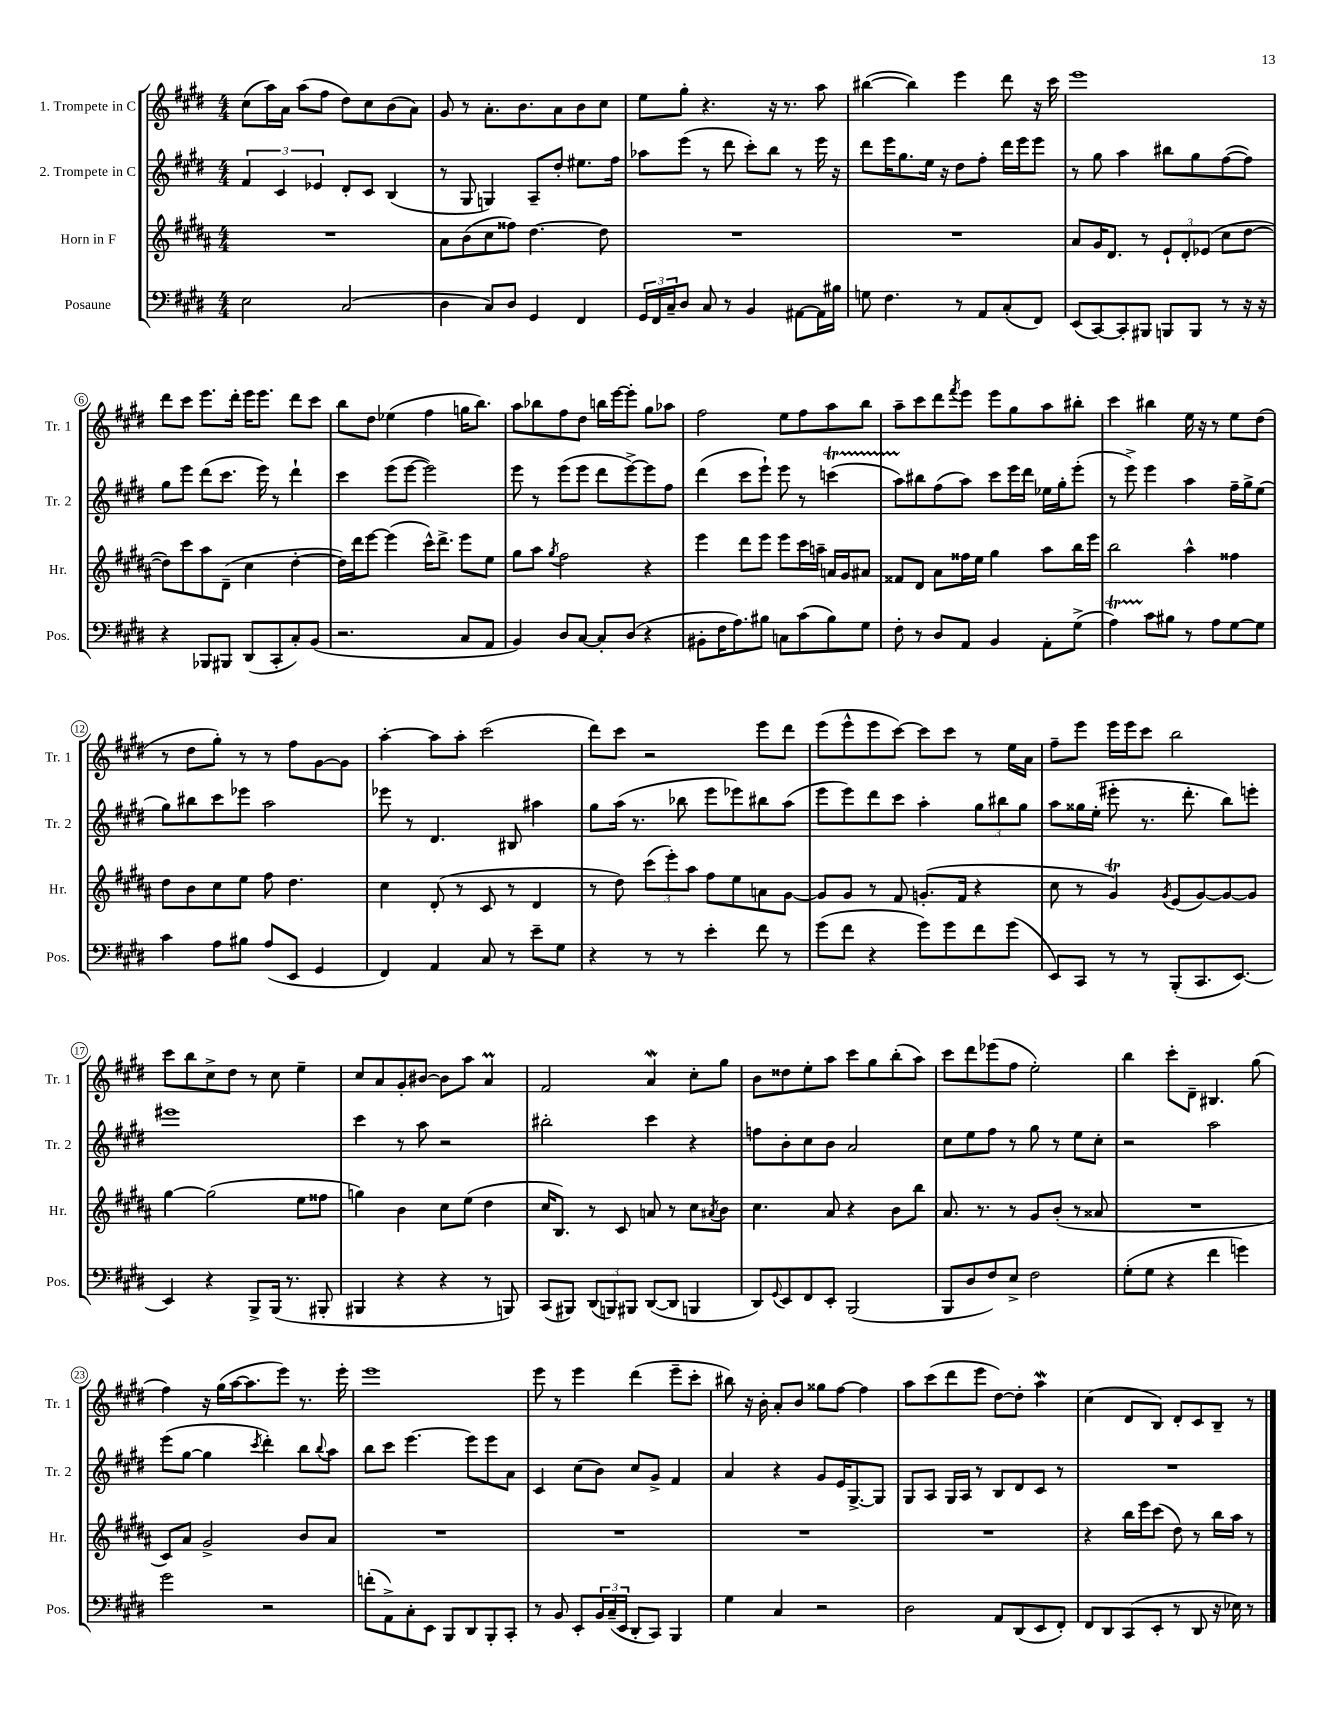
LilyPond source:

<<
\new StaffGroup <<
\new Staff = "s0" \with { instrumentName = "1. Trompete in C" shortInstrumentName = "Tr. 1" } {
    \clef treble \key e \major \numericTimeSignature \time 4/4
    cis''8( a''16) a'16 a''8( fis''8 dis''8) cis''8 b'8( a'8) |
    gis'8 r8 a'8.-. b'8. a'8 b'8 cis''8 |
    e''8 gis''8-. r4. r16 r8. a''8 |
    bis''4~( bis''4) e'''4 dis'''8 r16 cis'''16 |
    e'''1 |
    dis'''8 cis'''8 e'''8. dis'''16-. e'''16 e'''8. dis'''8 cis'''8 |
    b''8 dis''8 ees''4( fis''4 g''16 b''8.) |
    a''8 bes''8 fis''8 dis''8 b''16 e'''16~ e'''8-. gis''8 aes''8 |
    fis''2 e''8 fis''8 a''8 b''8 |
    a''8-- cis'''8 dis'''8 \acciaccatura { fis'''8 } e'''8 e'''8 gis''8 a''8 bis''8-. |
    cis'''4 bis''4 e''16 r16 r8 e''8 dis''8( |
    r8 dis''8 gis''8-.) r8 r8 fis''8 gis'8~ gis'8 |
    a''4~-. a''8 a''8-. cis'''2( |
    dis'''8) cis'''8 r2 e'''8 dis'''8 |
    e'''8( e'''8-^ e'''8 cis'''8~) cis'''8 cis'''8 r8 e''16 a'16 |
    fis''8-- e'''8 e'''16 e'''16 cis'''8 b''2 |
    cis'''8 b''8 cis''8-> dis''8 r8 cis''8 e''4-- |
    cis''8 a'8 gis'8-. bis'8~ bis'8 a''8 a'4\prall |
    fis'2 a'4\mordent cis''8-. gis''8 |
    b'8 disis''8 e''8-. a''8 cis'''8 gis''8 b''8-.( a''8) |
    cis'''8 dis'''8 ees'''8( fis''8 e''2-.) |
    b''4 cis'''8-. dis'8-- bis4. gis''8( |
    fis''4) r16 gis''16( a''16~ a''8. e'''8) r8. e'''16-. |
    e'''1 |
    e'''8 r8 e'''4 dis'''4( e'''8-- cis'''8-. |
    bis''8) r16 b'16-. a'8-. b'8 gisis''8 fis''8~ fis''4 |
    a''8 cis'''8( dis'''8 e'''8 dis''8~) dis''8-. a''4\mordent |
    cis''4( dis'8 b8) dis'8-. cis'8 b8-- r8 \bar "|." |
}
\new Staff = "s1" \with { instrumentName = "2. Trompete in C" shortInstrumentName = "Tr. 2" } {
    \clef treble \key e \major \numericTimeSignature \time 4/4
    \tuplet 3/2 { fis'4 cis'4 ees'4 } dis'8-. cis'8 b4( |
    r8 gis8 g4) a8-- dis''8-. eis''8. fis''16 |
    aes''8 e'''8( r8 dis'''8 cis'''8-.) b''8 r8 e'''16 r16 |
    dis'''8 e'''16 gis''8. e''16 r16 dis''8 fis''8-. dis'''16 e'''16 e'''8 |
    r8 gis''8 a''4 bis''8 gis''8 fis''8~( fis''8) |
    gis''8 e'''8 dis'''8( cis'''8. e'''16) r8 dis'''4-! |
    cis'''4 e'''8( e'''8~ e'''2) |
    e'''8 r8 e'''8( e'''8 dis'''8 e'''8~->) e'''8 fis''8 |
    dis'''4( cis'''8 e'''8-!) e'''8 r8 c'''4\startTrillSpan( |
    a''8) bis''8\stopTrillSpan fis''8( a''8) cis'''8 e'''16 dis'''16 ees''16 gis''16-. e'''8-.( |
    r8 e'''8->) e'''4 a''4 fis''16-- gis''16-> e''8( |
    gis''8) bis''8 cis'''8 ees'''8 a''2 |
    ees'''8 r8 dis'4. bis8 ais''4 |
    gis''8 a''16( r8. bes''8 e'''8 ees'''8) bis''8 a''8( |
    e'''8 e'''8) dis'''8 cis'''8 a''4-. \tuplet 3/2 { gis''8 bis''8 gis''8 } |
    a''8 gisis''16 e''16-.( eis'''8-. r8. dis'''8.-. b''8) e'''8-. |
    eis'''1 |
    cis'''4 r8 a''8 r2 |
    bis''2-. cis'''4 r4 |
    f''8 b'8-. cis''8 b'8 a'2 |
    cis''8 e''8 fis''8 r8 gis''8 r8 e''8 cis''8-. |
    r2 a''2 |
    e'''8( gis''8~ gis''4 \acciaccatura { cis'''8 } dis'''4-.) b''8 \appoggiatura { b''8 } a''8 |
    b''8 cis'''8 e'''4.~ e'''8 e'''8 a'8 |
    cis'4 cis''8( b'8) cis''8 gis'8-> fis'4 |
    a'4 r4 gis'8 e'16 gis8.~-> gis8 |
    gis8 a8 gis16 a16 r8 b8 dis'8 cis'8 r8 |
    R1 \bar "|." |
}
\new Staff = "s2" \with { instrumentName = "Horn in F" shortInstrumentName = "Hr." } {
    \clef treble \key b \major \numericTimeSignature \time 4/4
    R1 |
    ais'8 b'8( cis''8 fisis''8) dis''4.~ dis''8 |
    R1 |
    R1 |
    ais'8 gis'16 dis'8. r8 \tuplet 3/2 { e'8-! dis'8-. ees'8( } cis''8 dis''8~ |
    dis''8) cis'''8 ais''8 dis'8--( cis''4 dis''4~-. |
    dis''16) dis'''16 e'''8~ e'''4( cis'''16-^) dis'''8.-> e'''8 e''8 |
    gis''8 ais''8 \acciaccatura { gis''8 } fis''2 r4 |
    e'''4 dis'''8 e'''8 e'''8 cis'''16 a''16-- a'16 gis'16 ais'8 |
    fisis'8 dis'8 ais'8 fisis''16 e''16 gis''4 ais''8 b''16 e'''16 |
    b''2 ais''4-^ fisis''4 |
    dis''8 b'8 cis''8 e''8 fis''8 dis''4. |
    cis''4 dis'8-.( r8 cis'8 r8 dis'4 |
    r8 dis''8) \tuplet 3/2 { cis'''8( e'''8-.) ais''8 } fis''8 e''8 a'8 gis'8~ |
    gis'8 gis'8 r8 fis'8 g'8.-.( fis'16 r4 |
    cis''8 r8 gis'4\trill) \acciaccatura { gis'8 } e'8( gis'8~) gis'8~ gis'8 |
    gis''4~ gis''2( e''8 fisis''8 |
    g''4) b'4 cis''8 e''8( dis''4 |
    cis''16 b8.) r8 cis'8 a'8 r8 cis''8 \acciaccatura { ais'8 } b'8 |
    cis''4. ais'8 r4 b'8 b''8 |
    ais'8. r8. r8 gis'8 b'8-.( r8 aisis'8 |
    R1 |
    cis'8) ais'8 gis'2-> b'8 ais'8 |
    R1 |
    R1 |
    R1 |
    R1 |
    r4 b''16 e'''16 cis'''8( dis''8) r8 b''16 ais''16 r8 \bar "|." |
}
\new Staff = "s3" \with { instrumentName = "Posaune" shortInstrumentName = "Pos." } {
    \clef bass \key e \major \numericTimeSignature \time 4/4
    e2 cis2( |
    dis4 cis8) dis8 gis,4 fis,4 |
    \tuplet 3/2 { gis,16 fis,16 cis16-- } dis8 cis8 r8 b,4 ais,8~ ais,16 bis16 |
    g8 fis4. r8 a,8 cis8-.( fis,8) |
    e,8( cis,8~) cis,8-. bis,,8 b,,8 b,,8 r8 r16 r16 |
    r4 bes,,8 bis,,8 dis,8( cis,8-. cis8-.) b,8( |
    r2. cis8 a,8 |
    b,4) dis8 cis8~ cis8-. dis8( r4 |
    bis,8-. fis16 a8.) bis8 c8 cis'8( bis8) gis8 |
    fis8-. r8 dis8 a,8 b,4 a,8-. gis8->( |
    a4\startTrillSpan) cis'8\stopTrillSpan bis8 r8 a8 gis8~ gis8 |
    cis'4 a8 bis8 a8( e,8 gis,4 |
    fis,4) a,4 cis8 r8 e'8-- gis8 |
    r4 r8 r8 e'4-. fis'8 r8 |
    gis'8( fis'8 r4 gis'8) gis'8 fis'8 gis'8( |
    e,8) cis,8 r8 r8 b,,8-.( cis,8. e,8.~) |
    e,4 r4 b,,8-> b,,16( r8. bis,,8-. |
    bis,,4 r4 r4 r8 b,,8) |
    cis,8( bis,,8) \tuplet 3/2 { dis,8( b,,8) bis,,8 } dis,8~( dis,8 b,,4 |
    dis,8) \appoggiatura { gis,8 } e,8 fis,8 e,8-. b,,2( |
    b,,8 dis8 fis8) e8-> fis2 |
    gis8-.( gis8 r4 fis'4 g'4) |
    gis'2 r2 |
    f'8-.( a,8->) cis8-. e,8 b,,8 dis,8 b,,8-. cis,8-. |
    r8 b,8 e,8-. \tuplet 3/2 { b,16 cis16--( e,16 } dis,8-. cis,8) b,,4 |
    gis4 cis4 r2 |
    dis2 a,8 dis,8( e,8 fis,8-.) |
    fis,8 dis,8 cis,8( e,8-. r8 dis,8 r16 ees16) r8 \bar "|." |
}
>>
>>
\layout { \context { \Score \override BarNumber.stencil = #(make-stencil-circler 0.1 0.3 ly:text-interface::print) } }
